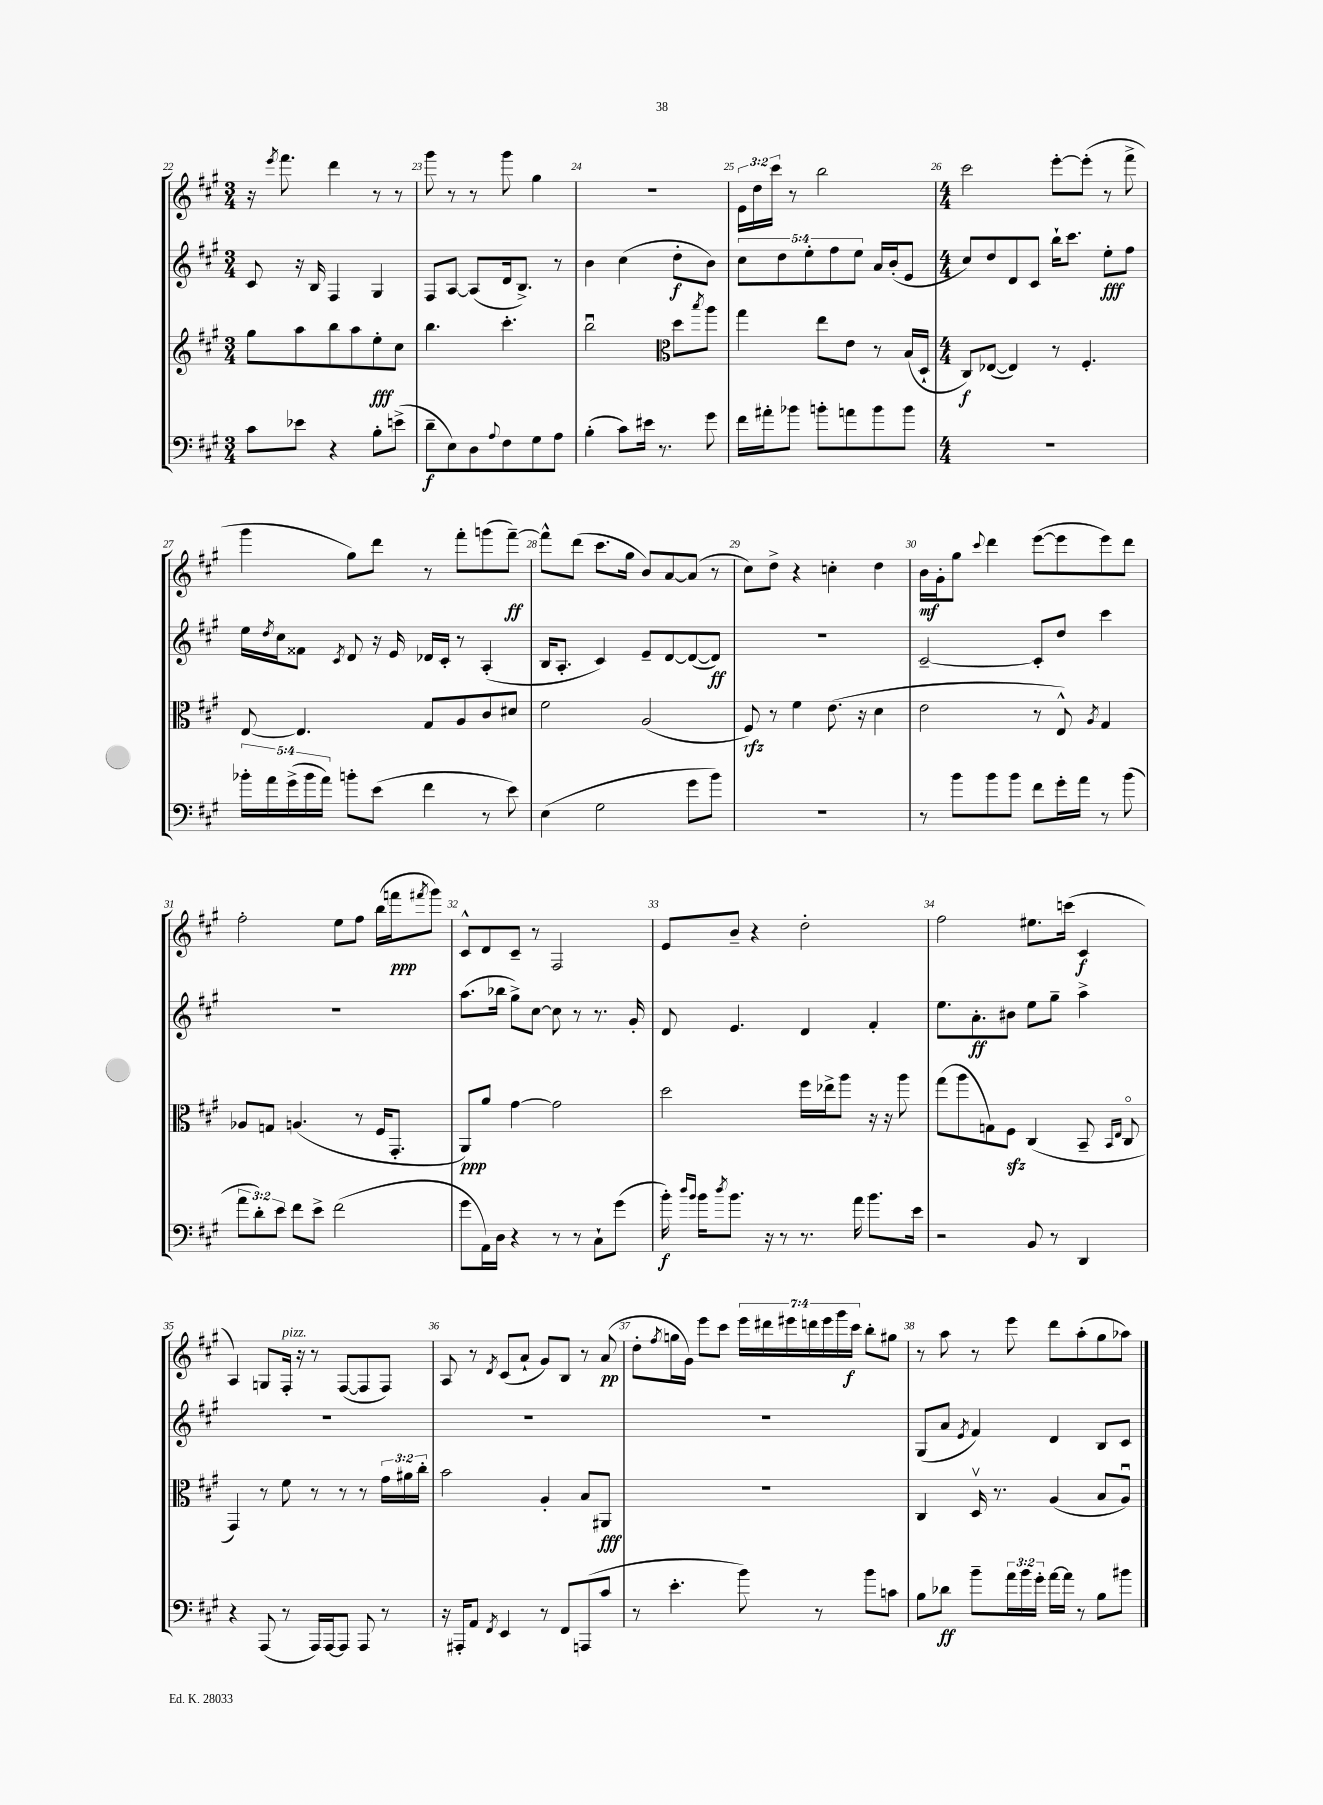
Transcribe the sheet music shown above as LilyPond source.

<<
\new StaffGroup <<
\new Staff = "s0" {
    \clef treble \key a \major \numericTimeSignature \time 3/4 \override Staff.TupletNumber.text = #tuplet-number::calc-fraction-text
    r16 \acciaccatura { e'''8 } fis'''8. d'''4 r8 r8 |
    gis'''8 r8 r8 gis'''8 gis''4 |
    R2. |
    \tuplet 3/2 { e'16 d''16 cis'''16 } r8 b''2 |
    \numericTimeSignature \time 4/4 cis'''2 e'''8~-. e'''8-.( r8 fis'''8-> |
    gis'''4 gis''8) d'''8 r8 fis'''8-. g'''8( fis'''8~--\ff) |
    fis'''8-^ d'''8( cis'''8. gis''16 b'8) a'8~ a'8( r8 |
    cis''8) d''8-> r4 c''4-. d''4 |
    b'16\mf gis'16-. gis''8 \appoggiatura { cis'''8 } d'''4 e'''8~( e'''8 e'''8) d'''8 |
    fis''2-. e''8 fis''8 b''16( f'''16\ppp \acciaccatura { fis'''8 } gis'''8) |
    cis'8-^ d'8 cis'8-- r8 fis2 |
    e'8 b'8-- r4 d''2-. |
    fis''2 eis''8. c'''16( cis'4\f |
    a4) g8 fis16-.^\markup { \italic "pizz." } r16 r8 fis8~( fis8 fis8) |
    a8 r8 \acciaccatura { d'8 } cis'8( a'8-! gis'8) b8 r8 a'8\pp( |
    d''8-. \acciaccatura { fis''8 } g''16 gis'16) e'''8 cis'''8 \tuplet 7/4 { e'''16 dis'''16 eis'''16 d'''16 eis'''16 gis'''16 cis'''16\f } b''8-. gis''8 |
    r8 a''8 r8 e'''8 d'''8 a''8-.( gis''8 aes''8) \bar "|." |
}
\new Staff = "s1" {
    \clef treble \key a \major \numericTimeSignature \time 3/4 \override Staff.TupletNumber.text = #tuplet-number::calc-fraction-text
    cis'8 r16 b16 fis4 gis4 |
    fis8 a8~ a8( d'16 b8.->) r8 |
    b'4 cis''4( d''8-.\f b'8) |
    \tuplet 5/4 { cis''8 d''8 e''8-. fis''8 e''8 } a'16 b'16-.( e'8 |
    \numericTimeSignature \time 4/4 cis''8) d''8 d'8 cis'8 b''16-! cis'''8. e''8-.\fff fis''8 |
    e''16 \acciaccatura { d''8 } cis''16 fisis'8 \acciaccatura { cis'8 } d'8 r16 e'16 des'16 cis'16-. r8 a4-.( |
    b16 a8.-. cis'4) e'8-- d'8~ d'8~( d'8\ff) |
    R1 |
    cis'2~-- cis'8-. d''8 cis'''4 |
    R1 |
    a''8.( bes''16 gis''8->) cis''8~ cis''8 r8 r8. gis'16-. |
    d'8 e'4. d'4 fis'4-. |
    e''8. a'8.-.\ff bis'8 e''8 gis''8-- a''4-> |
    R1 |
    R1 |
    R1 |
    gis8( a'8 \acciaccatura { e'8 } fis'4) d'4 b8 cis'8 \bar "|." |
}
\new Staff = "s2" {
    \clef treble \key a \major \numericTimeSignature \time 3/4 \override Staff.TupletNumber.text = #tuplet-number::calc-fraction-text
    gis''8 a''8 b''8 a''8 e''8-.\fff cis''8 |
    b''4. cis'''4.-. |
    b''2\downbow \clef alto d''8 \acciaccatura { b''8 } a''8 |
    gis''4 e''8 e'8 r8 b16( d16-! |
    \numericTimeSignature \time 4/4 cis8\f) ees8~( ees4) r8 fis4.-. |
    e8~ e4. gis8 a8 cis'8 dis'8 |
    fis'2 a2( |
    fis8\rfz) r8 fis'4 e'8.( r16 d'4 |
    e'2 r8 e8-^) \acciaccatura { a8 } gis4 |
    aes8 g8 a4.( r8 fis16 gis,8.-. |
    a,8\ppp) a'8 gis'4~ gis'2 |
    d''2 fis''16 ees''16-> a''8 r16 r16 a''8 |
    gis''8( a''8 g8) fis8\sfz cis4( b,8-- \grace { b,16 e16 } cis8\flageolet |
    gis,4) r8 fis'8 r8 r8 r8 \tuplet 3/2 { gis'16 ais'16 cis''16-. } |
    b'2 a4-. b8 ais,8\fff |
    R1 |
    cis4 d16\upbow r8. a4( b8 a8\downbow) \bar "|." |
}
\new Staff = "s3" {
    \clef bass \key a \major \numericTimeSignature \time 3/4 \override Staff.TupletNumber.text = #tuplet-number::calc-fraction-text
    cis'8 ees'8 r4 b8-. e'8->( |
    d'8--\f e8) d8 \appoggiatura { a8 } fis8 gis8 a8 |
    b4-.( cis'8) eis'16 r8. gis'8 |
    fis'16 ais'16-. bes'8 b'8-. a'8 b'8 b'8 |
    \numericTimeSignature \time 4/4 R1 |
    \tuplet 5/4 { bes'16-. a'16 gis'16->( bes'16 a'16) } b'8-. e'8( fis'4 r8 e'8) |
    e4( gis2 gis'8 b'8) |
    R1 |
    r8 b'8 b'8 b'8 fis'8 gis'16-. a'16 r8 b'8( |
    \tuplet 3/2 { a'8 d'8-.) e'8 } fis'8 e'8-> fis'2( |
    gis'8 a,16) d16 r4 r8 r8 cis8-! gis'8( |
    b'16-.\f) \grace { d''16 b'16 } b'16 \acciaccatura { d''8 } b'8. r16 r8 r8. a'16 b'8. e'16 |
    r2 b,8 r8 d,4 |
    r4 a,,8( r8 a,,16) a,,16~ a,,8 a,,8 r8 |
    r16 ais,,16-. a,8 \acciaccatura { fis,8 } e,4 r8 fis,8 a,,8( cis'8 |
    r8 e'4.-. b'8) r8 b'8 c'8 |
    b8 des'8\ff b'8-- \tuplet 3/2 { a'16 b'16 gis'16-. } a'16~ a'16 r8 b8 bis'8 \bar "|." |
}
>>
>>
\layout { \context { \Score currentBarNumber = #22 \override BarNumber.break-visibility = ##(#f #t #t) barNumberVisibility = #all-bar-numbers-visible } }
